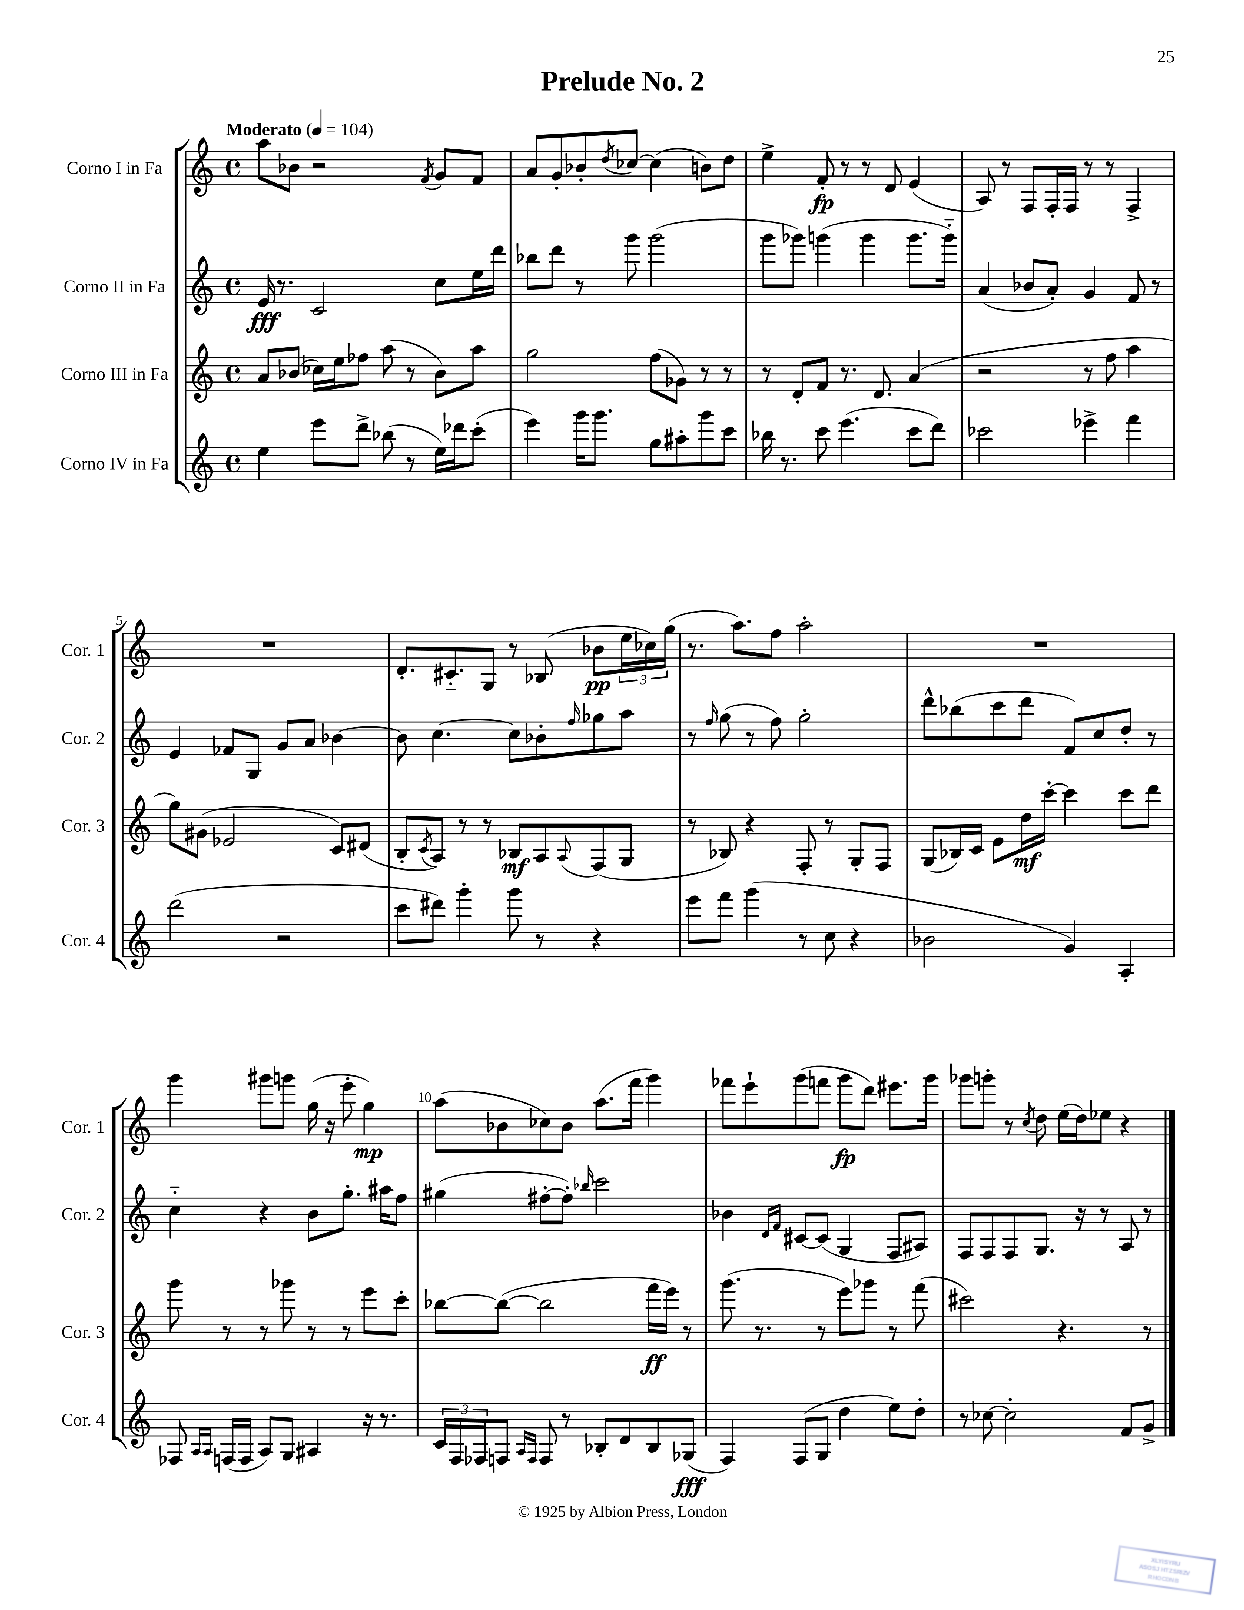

**kern	**dynam	**kern	**dynam	**kern	**dynam	**kern	**dynam
*part4	*part4	*part3	*part3	*part2	*part2	*part1	*part1
*staff4	*staff4	*staff3	*staff3	*staff2	*staff2	*staff1	*staff1
*I"Corno IV in Fa	*	*I"Corno III in Fa	*	*I"Corno II in Fa	*	*I"Corno I in Fa	*
*I'Cor. 4	*	*I'Cor. 3	*	*I'Cor. 2	*	*I'Cor. 1	*
*clefG2	*	*clefG2	*	*clefG2	*	*clefG2	*
*k[]	*	*k[]	*	*k[]	*	*k[]	*
*M4/4	*	*M4/4	*	*M4/4	*	*M4/4	*
*met(c)	*	*met(c)	*	*met(c)	*	*met(c)	*
*MM104	*	*MM104	*	*MM104	*	*MM104	*
=1	=1	=1	=1	=1	=1	=1	=1
!	!	!	!	!	!	!LO:TX:a:B:t=Moderato	!
4ee\	.	8a/L	.	16e/	fff	8aa\L	.
.	.	.	.	8.r	.	.	.
.	.	(8b-X/J	.	.	.	8b-X\J	.
8eee\L	.	16cc-X\LL)	.	2c/	.	2r	.
.	.	16ee\J	.	.	.	.	.
8ddd^\J	.	8ff-X\J	.	.	.	.	.
(8bb-X\	.	(8aa\	.	.	.	.	.
8r	.	8r	.	.	.	.	.
.	.	.	.	.	.	8qf/	.
16ee\LL)	.	8b-\L)	.	8cc\L	.	8g/L	.
16ddd-X\J	.	.	.	.	.	.	.
(8ccc'\J	.	8aa\J	.	16ee\L	.	8f/J	.
.	.	.	.	16ddd\JJ	.	.	.
=2	=2	=2	=2	=2	=2	=2	=2
4eee\)	.	2gg\	.	8bb-X\L	.	8a/L	.
.	.	.	.	8ddd\J	.	8g'/	.
16ggg\KL	.	.	.	8r	.	8b-X'/	.
8.ggg\J	.	.	.	.	.	.	.
.	.	.	.	.	.	8qdd/	.
.	.	.	.	8ggg\	.	[8cc-X/J	.
8gg\L	.	(8ff\L	.	(2ggg\	.	(4cc-\]	.
8aa#X'\	.	8g-X\J)	.	.	.	.	.
8ggg\	.	8r	.	.	.	8bn\L)	.
8ccc\J	.	8r	.	.	.	8dd\J	.
=3	=3	=3	=3	=3	=3	=3	=3
16bb-X\	.	8r	.	8ggg\L	.	4ee^\	.
8.r	.	.	.	.	.	.	.
.	.	8d'/L	.	8ggg-X\J)	.	.	.
8ccc\	.	8f/J	.	(4gggn\	.	8f'/	fp
(4.eee\	.	8.r	.	.	.	8r	.
.	.	.	.	4ggg\	.	8r	.
.	.	8.d/	.	.	.	.	.
.	.	.	.	.	.	8d/	.
8ccc\L	.	(4a/	.	8.ggg\L	.	(4e/	.
8ddd\J)	.	.	.	.	.	.	.
.	.	.	.	16ggg\Jk)	.	.	.
=4	=4	=4	=4	=4	=4	=4	=4
2ccc-X\	.	2r	.	(4a/	.	8A/)	.
.	.	.	.	.	.	8r	.
.	.	.	.	8b-X/L	.	8F/L	.
.	.	.	.	8a'/J)	.	16F'/L	.
.	.	.	.	.	.	16F/JJ	.
4eee-X^\	.	8r	.	4g/	.	8r	.
.	.	8ff\	.	.	.	8r	.
4fff\	.	4aa\	.	8f/	.	4F^/	.
.	.	.	.	8r	.	.	.
!!LO:LB:g=z
=5	=5	=5	=5	=5	=5	=5	=5
(2ddd\	.	8gg\L)	.	4e/	.	1r	.
.	.	(8g#X\J	.	.	.	.	.
.	.	2e-X/	.	8f-X/L	.	.	.
.	.	.	.	8G/J	.	.	.
2r	.	.	.	8g/L	.	.	.
.	.	.	.	8a/J	.	.	.
.	.	8c/L)	.	[4b-X\	.	.	.
.	.	(8d#X/J	.	.	.	.	.
=6	=6	=6	=6	=6	=6	=6	=6
8ccc\L	.	8B'/L	.	8b-\]	.	8.d'/L	.
.	.	8qc/	.	.	.	.	.
8ddd#X\J)	.	8A/J)	.	[4.cc\	.	.	.
.	.	.	.	.	.	8.c#X/	.
4ggg'\	.	8r	.	.	.	.	.
.	.	8r	.	.	.	8G/J	.
8ggg\	.	8B-X/L	mf	8cc\L]	.	8r	.
8r	.	8A/	.	8b-X'\	.	(8B-X/	.
.	.	8qqA/	.	16qqff/	.	.	.
4r	.	(8F/	.	8gg-X\	.	8b-X\L	pp
.	.	8G/J	.	8aa\J	.	24ee\L	.
.	.	.	.	.	.	24cc-X\)	.
.	.	.	.	.	.	(24gg\JJ	.
=7	=7	=7	=7	=7	=7	=7	=7
8eee\L	.	8r	.	8r	.	8.r	.
.	.	.	.	16qqff/	.	.	.
8fff\J	.	8B-X/)	.	(8gg\	.	.	.
.	.	.	.	.	.	8.aa\L)	.
(4ggg\	.	4r	.	8r	.	.	.
.	.	.	.	8ff\)	.	8ff\J	.
8r	.	8F'/	.	2gg'\	.	2aa'\	.
8cc\	.	8r	.	.	.	.	.
4r	.	8G'/L	.	.	.	.	.
.	.	8F/J	.	.	.	.	.
=8	=8	=8	=8	=8	=8	=8	=8
2b-X\	.	(8G/L	.	8ddd^^\L	.	1r	.
.	.	16B-X/L)	.	(8bb-X\	.	.	.
.	.	16c/JJ	.	.	.	.	.
.	.	8e\L	.	8ccc\	.	.	.
.	.	16dd\L	mf	8ddd\J	.	.	.
.	.	[16ccc'\JJ	.	.	.	.	.
4g/)	.	4ccc\]	.	8f/L)	.	.	.
.	.	.	.	8cc/	.	.	.
4A'/	.	8ccc\L	.	8dd'/J	.	.	.
.	.	8ddd\J	.	8r	.	.	.
!!LO:LB:g=z
=9	=9	=9	=9	=9	=9	=9	=9
8F-X/	.	8ggg\	.	4cc\	.	4ggg\	.
16qqA/LL	.	.	.	.	.	.	.
16qqA/JJ	.	.	.	.	.	.	.
(16Fn/LL	.	8r	.	.	.	.	.
16F/JJ	.	.	.	.	.	.	.
8A/L)	.	8r	.	4r	.	8ggg#X\L	.
8G/J	.	8ggg-X\	.	.	.	8gggn\J	.
4A#X/	.	8r	.	8b\L	.	(16gg\	.
.	.	.	.	.	.	16r	.
.	.	8r	.	8.gg'\J	.	8eee'\	.
16r	.	8eee\L	.	.	.	4gg\)	mp
8.r	.	.	.	16aa#X\KL	.	.	.
.	.	8ccc'\J	.	8ff\J	.	.	.
=10	=10	=10	=10	=10	=10	=10	=10
24c/LL	.	[8bb-X\L	.	(4gg#X\	.	(8aa\L	.
24F/	.	.	.	.	.	.	.
24F-X/J	.	.	.	.	.	.	.
8Fn/J	.	(8bb-\J_	.	.	.	8b-X\	.
16qqA/LL	.	.	.	.	.	.	.
16qqF/JJ	.	.	.	.	.	.	.
8F/	.	2bb-\]	.	[8ff#X'\L	.	8cc-X\)	.
8r	.	.	.	8ff#'\J])	.	8b-\J	.
.	.	.	.	16qqbb-X/	.	.	.
8B-X'/L	.	.	.	2ccc\	.	(8.aa\L	.
8d/	.	.	.	.	.	.	.
.	.	.	.	.	.	16fff\Jk	.
8B-/	.	16fff\LL	ff	.	.	4ggg\)	.
.	.	16eee\JJ)	.	.	.	.	.
(8G-X/J	fff	8r	.	.	.	.	.
=11	=11	=11	=11	=11	=11	=11	=11
4F/)	.	(8.ggg\	.	4b-X\	.	8fff-X\L	.
.	.	.	.	.	.	8eee`\	.
.	.	8.r	.	.	.	.	.
.	.	.	.	16qqd/LL	.	.	.
.	.	.	.	16qqf/JJ	.	.	.
(8F/L	.	.	.	[8c#X/L	.	(8ggg\	.
8G/J	.	8r	.	(8c#/J]	.	8fffn\J	.
4dd\	.	8eee\L)	.	4G/	.	8ggg\L	fp
.	.	8ggg-X\J	.	.	.	8ddd\J)	.
8ee\L)	.	8r	.	8F/L	.	8.eee#X\L	.
8dd'\J	.	(8fff\	.	8A#X/J)	.	.	.
.	.	.	.	.	.	16ggg\Jk	.
=12	=12	=12	=12	=12	=12	=12	=12
8r	.	2ccc#X\)	.	8F/L	.	8ggg-X\L	.
[8cc-X\	.	.	.	8F/	.	8gggn'\J	.
2cc-'\]	.	.	.	8F/	.	8r	.
.	.	.	.	.	.	8qcc/	.
.	.	.	.	8.G/J	.	8dd\	.
.	.	4.r	.	.	.	(16ee\LL	.
.	.	.	.	16r	.	16dd\J)	.
.	.	.	.	8r	.	8ee-X\J	.
8f/L	.	.	.	8A/	.	4r	.
8g^/J	.	8r	.	8r	.	.	.
==	==	==	==	==	==	==	==
*-	*-	*-	*-	*-	*-	*-	*-
